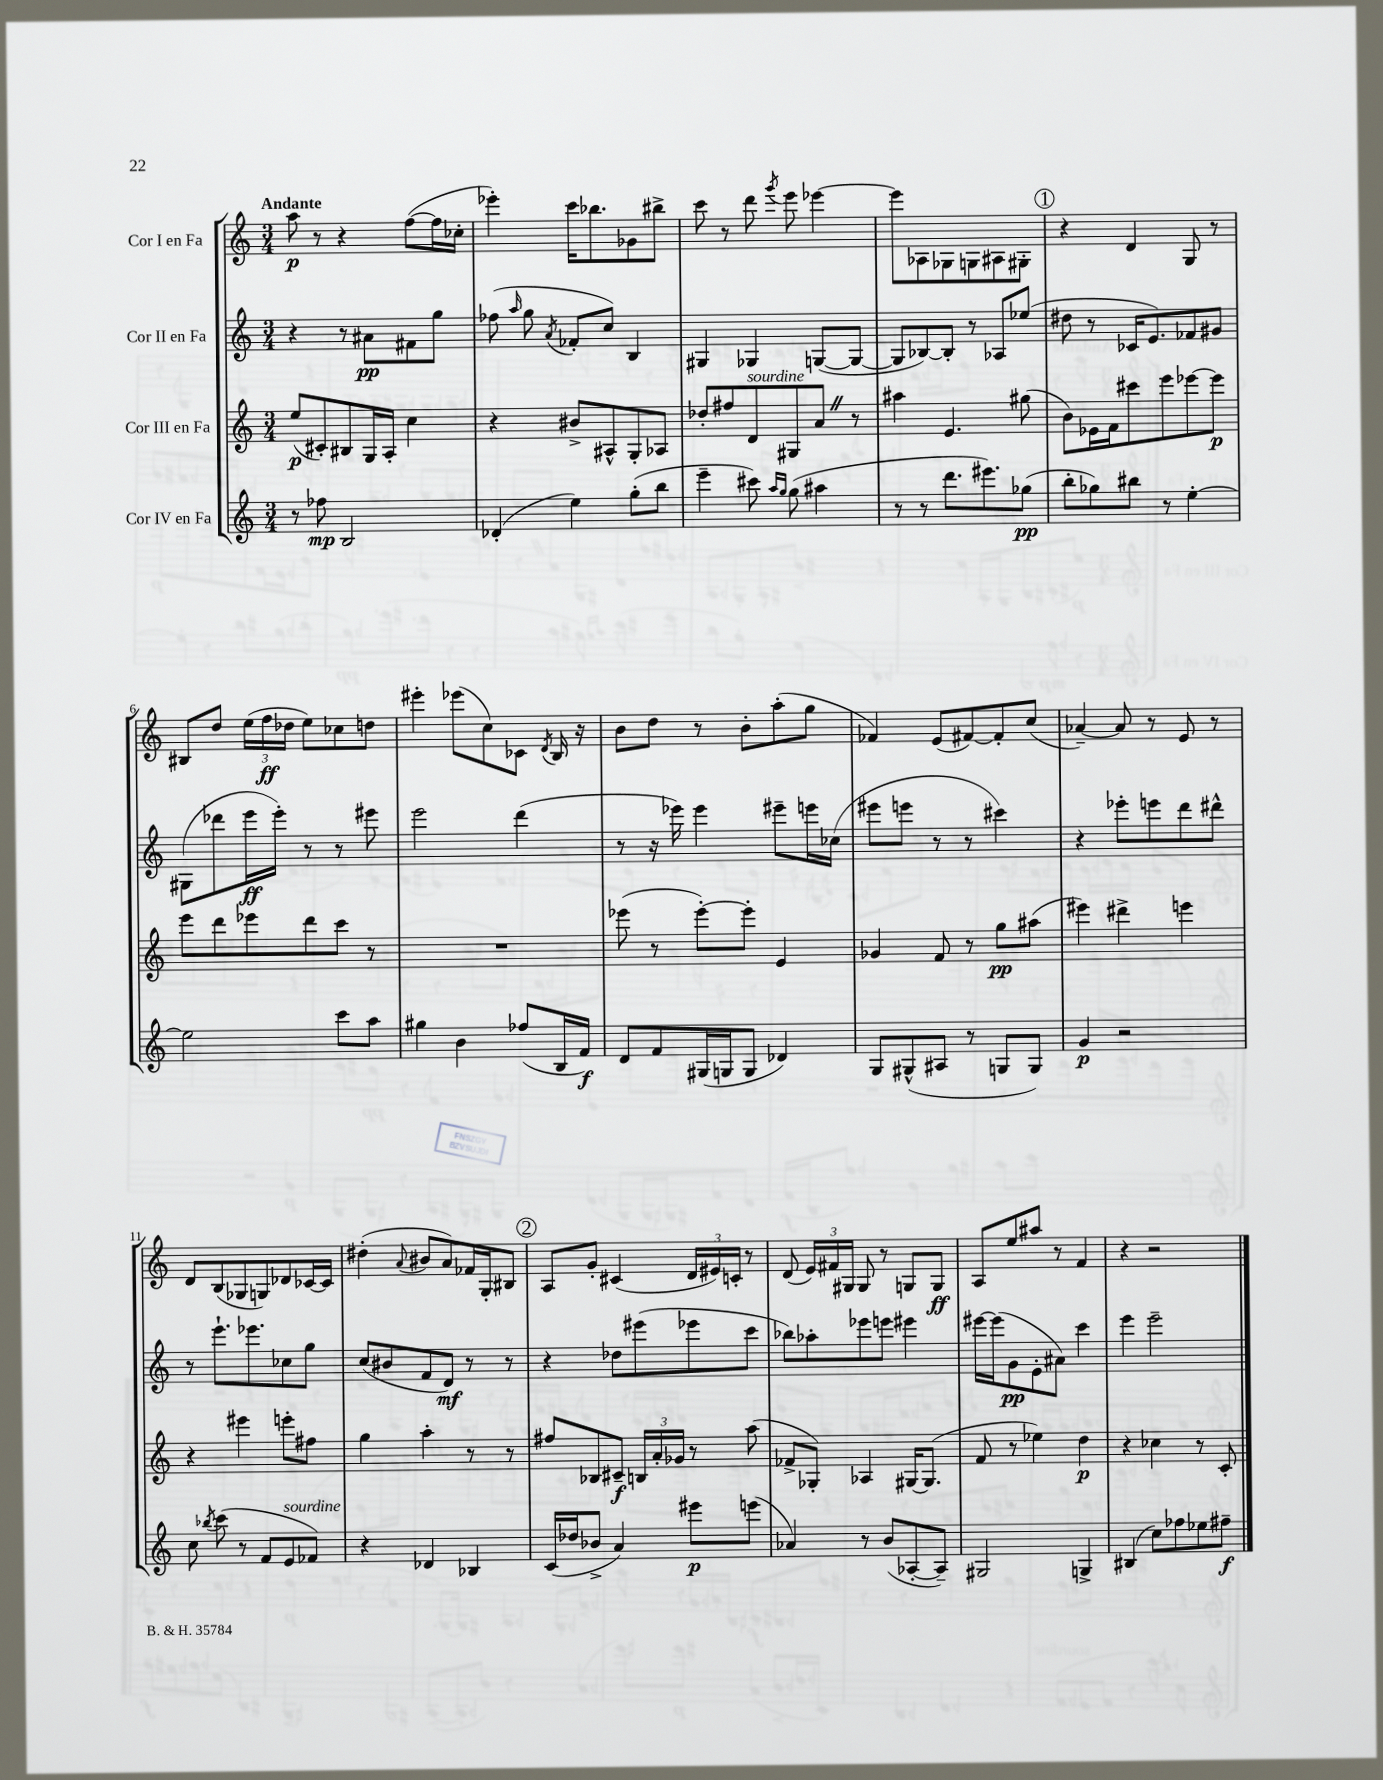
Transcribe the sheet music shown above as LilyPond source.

<<
\new StaffGroup <<
\new Staff = "s0" \with { instrumentName = "Cor I en Fa" } {
    \clef treble \key c \major \numericTimeSignature \time 3/4 \tempo "Andante"
    \autoBeamOff a''8\p r8 r4 f''8[~( f''16 ces''16]-. |
    ees'''4-.) c'''16[ bes''8. ges'8 bis''8]-> |
    c'''8 r8 d'''8 \acciaccatura { g'''8 } e'''8 ees'''4~ |
    ees'''8[ aes8 ges8 g8 ais8 gis8]-. |
    \mark \markup { \circle "1" } r4 d'4 g8 r8 |
    bis8[ d''8] \tuplet 3/2 { e''16[( f''16\ff des''16] } e''8[) ces''8 d''8] |
    eis'''4-. ees'''8[( c''8) ces'8] \acciaccatura { d'8 } b16 r16 |
    b'8[ d''8] r8 b'8[-. a''8-.( g''8] |
    fes'4) e'8[( fis'8~) fis'8-. c''8]( |
    aes'4~--) aes'8 r8 e'8 r8 |
    d'8[ b8( ges8 g8) des'8 ces'16~ ces'16] |
    dis''4-.( \appoggiatura { a'8 } bis'8[ a'8) fes'16 g16-. bis8] |
    \mark \markup { \circle "2" } a8[ g'8]-. cis'4( \tuplet 3/2 { d'16[ eis'16) c'16]-. } r8 |
    d'8( \tuplet 3/2 { e'16[) fis'16 gis16] } gis8 r8 g8[ g8]\ff |
    a8[ e''8 ais''8] r8 f'4 |
    r4 r2 \bar "|." |
}
\new Staff = "s1" \with { instrumentName = "Cor II en Fa" } {
    \clef treble \key c \major \numericTimeSignature \time 3/4
    \autoBeamOff r4 r8 ais'8[\pp fis'8 g''8] |
    fes''8( \grace { a''16 } g''8 \acciaccatura { a'8 } fes'8[-. c''8]) b4 |
    gis4 ges4 g8[~( g8]~ |
    g8[ bes8~) bes8]-. r8 aes8[ ees''8]( |
    \mark \markup { \circle "1" } dis''8 r8 ces'16[ e'8.) fes'8 gis'8] |
    gis8[( des'''8 e'''16\ff e'''16]-.) r8 r8 eis'''8 |
    e'''2 d'''4( |
    r8 r16 ees'''16) ees'''4 eis'''8[-- e'''16 ces''16]( |
    eis'''8[ e'''8] r8 r8 cis'''4) |
    r4 ees'''8[-. e'''8 d'''8 dis'''8]-^ |
    r8 e'''8.[-! ees'''8. ces''8 g''8] |
    c''8[( bis'8 f'8 d'8]\mf) r8 r8 |
    \mark \markup { \circle "2" } r4 des''8[ eis'''8( ees'''8 c'''8] |
    bes''8[) aes''8-. ees'''8 e'''8] eis'''4 |
    eis'''16[~ eis'''16( g'8\pp e'8-. ais'8]) c'''4 |
    e'''4 e'''2-- \bar "|." |
}
\new Staff = "s2" \with { instrumentName = "Cor III en Fa" } {
    \clef treble \key c \major \numericTimeSignature \time 3/4
    \autoBeamOff e''8[\p( cis'8-.) bis8 g16 a16]-. c''4 |
    r4 bis'8[-> ais8-^ g8-. aes8] |
    des''8[-. fis''8 d'8^\markup { \italic "sourdine" } gis8 a'8] \once \override BreathingSign.text = \markup { \musicglyph "scripts.caesura.straight" } \breathe r8 |
    ais''4 e'4. gis''8( |
    \mark \markup { \circle "1" } b'8[) ees'16 f'16 cis'''8 e'''8 ees'''8~ ees'''8]\p |
    e'''8[ d'''8 ees'''8 d'''8 c'''8] r8 |
    R2. |
    ees'''8( r8 ees'''8[~-.) ees'''8]-. e'4 |
    ges'4 f'8 r8 g''8[\pp ais''8]( |
    eis'''4) dis'''4-> e'''4 |
    r4 eis'''4 e'''8[-. fis''8] |
    g''4 a''4-. r8 r8 |
    \mark \markup { \circle "2" } fis''8[ bes8 cis'8]--\f \tuplet 3/2 { b16[ a'16-. ges'16] } r8 a''8( |
    fes'8[-> ges8]-.) aes4 gis16[~ gis8.]( |
    f'8 r8 ees''4) d''4\p |
    r4 ces''4 r8 c'8-. \bar "|." |
}
\new Staff = "s3" \with { instrumentName = "Cor IV en Fa" } {
    \clef treble \key c \major \numericTimeSignature \time 3/4
    \autoBeamOff r8 fes''8\mp b2 |
    des'4-.( e''4) g''8[-.( b''8] |
    e'''4-- cis'''8) \grace { a''16[ g''16] } g''8( ais''4 |
    r8 r8 d'''8.[ eis'''8.) ges''8]\pp( |
    \mark \markup { \circle "1" } b''8[-. ges''8) bis''8] r8 e''4~-. |
    e''2 c'''8[ a''8] |
    gis''4 b'4 fes''8[( b16 f'16]\f) |
    d'8[ f'8 gis16( g16 g8] des'4) |
    g8[ gis8-^( ais8] r8 g8[ g8]) |
    g'4\p r2 |
    c''8 \acciaccatura { bes''8 } c'''8( r8 f'8[ e'8^\markup { \italic "sourdine" } fes'8]) |
    r4 des'4 bes4 |
    \mark \markup { \circle "2" } c'16[( des''16 bes'8]-> a'4) eis'''8[\p e'''8]( |
    aes'4) r8 b'8[( aes8~-. aes8]--) |
    gis2 g4-> |
    bis4( c''8[) fes''8 ees''8 fis''8]--\f \bar "|." |
}
>>
>>
